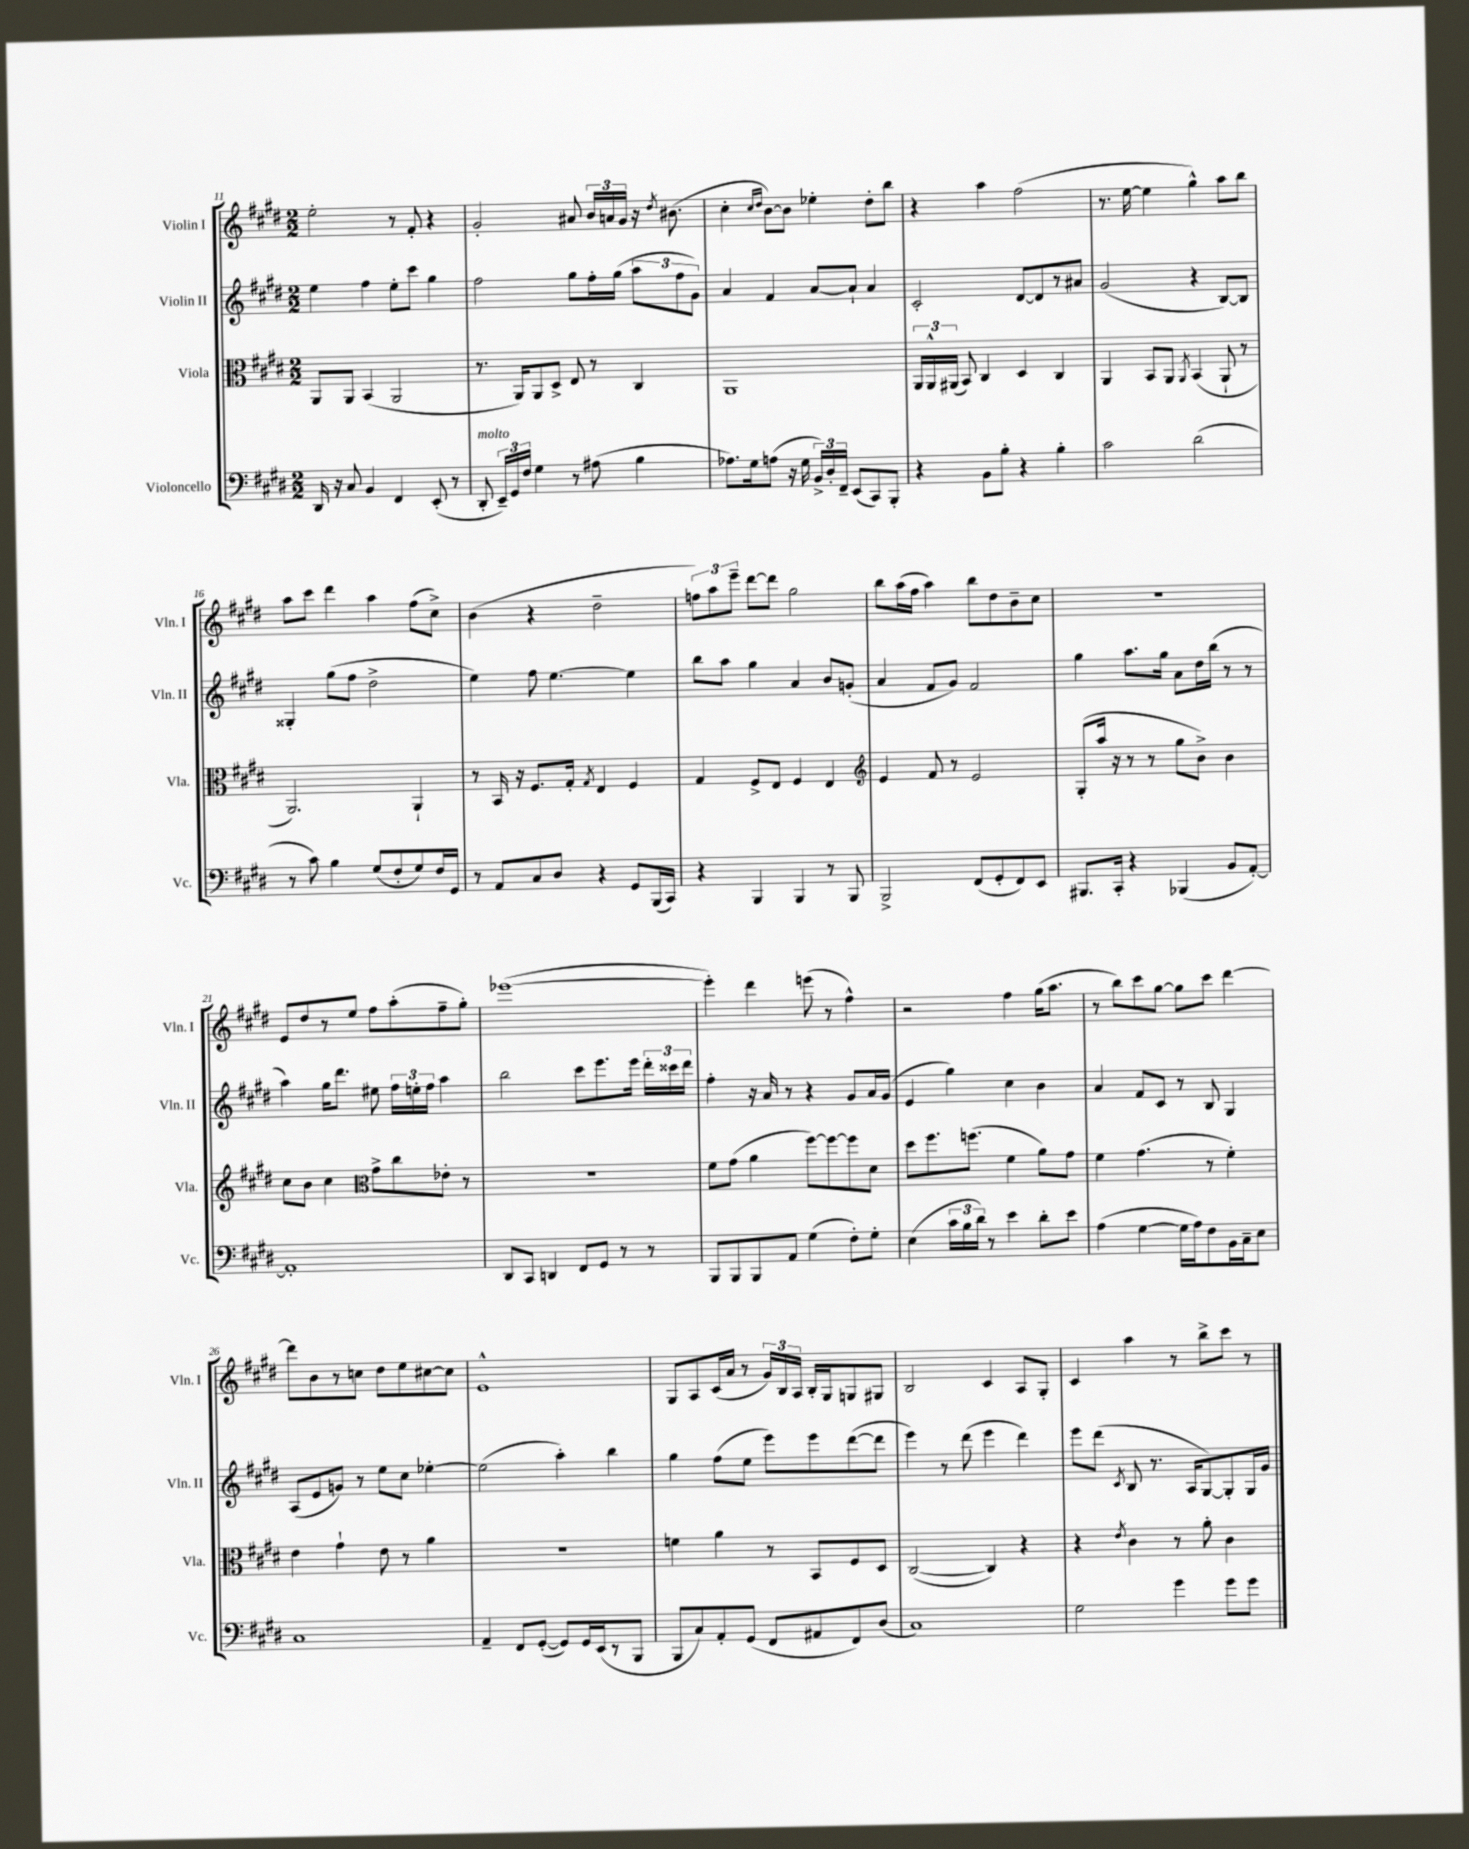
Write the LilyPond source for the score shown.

<<
\new StaffGroup <<
\new Staff = "s0" \with { instrumentName = "Violin I" shortInstrumentName = "Vln. I" } {
    \clef treble \key e \major \numericTimeSignature \time 2/2
    \autoBeamOff e''2-. r8 fis'8-. r4 |
    gis'2-. ais'8 \tuplet 3/2 { b'16[ a'16 gis'16] } r16 \acciaccatura { dis''8 } bis'8.( |
    cis''4-. \grace { cis''16[ dis''16] } b'8[~) b'8] ees''4-. dis''8[-. b''8] |
    r4 a''4 fis''2( |
    r8. e''16~ e''4 gis''4-^) a''8[ b''8] |
    a''8[ cis'''8] dis'''4 a''4 fis''8[( cis''8]->) |
    b'4( r4 dis''2-- |
    \tuplet 3/2 { f''8[) a''8 e'''8]-- } dis'''8[~ dis'''8] gis''2 |
    b''8[ a''16( fis''16] a''4) b''8[ dis''8 b'8-- cis''8] |
    r1 |
    e'8[ dis''8 r8 e''8] fis''8[ a''8-.( fis''8-- gis''8]-.) |
    ees'''1~( |
    ees'''4-.) dis'''4 e'''8( r8 fis''4-^) |
    r2 fis''4 gis''16[( a''8.] |
    r8 b''8[) cis'''8 gis''8]~ gis''8[ cis'''8] dis'''4~ |
    dis'''8[ b'8 r8 c''8] dis''8[ e''8 cis''8~ cis''8] |
    e'1-^ |
    gis8[ a8 cis'16( a'16] r8 \tuplet 3/2 { gis'16[) b16 a16] } b16[-. gis16 g8 gis8] |
    b2 cis'4 a8[ gis8]-. |
    cis'4 a''4 r8 b''8[-> cis'''8] r8 \bar "|." |
}
\new Staff = "s1" \with { instrumentName = "Violin II" shortInstrumentName = "Vln. II" } {
    \clef treble \key e \major \numericTimeSignature \time 2/2
    \autoBeamOff e''4 fis''4 e''8[-. cis'''8] gis''4 |
    fis''2 gis''8[ fis''16-. gis''16]( \tuplet 3/2 { a''8[ fis''8 gis'8]) } |
    a'4 fis'4 a'8[~ a'8]-! a'4 |
    cis'2-. dis'8[~ dis'8 r8 ais'8] |
    gis'2( r4 b8[~) b8] |
    gisis4-. gis''8[( fis''8] dis''2-> |
    e''4) fis''8 e''4.~ e''4 |
    b''8[ a''8] gis''4 a'4 b'8[ g'8]-.( |
    a'4 fis'8[ gis'8]) fis'2 |
    gis''4 a''8.[ gis''16] a'8[ dis''16 b''16]( r8 r8 |
    a''4) gis''16[ dis'''8.] eis''8 \tuplet 3/2 { fis''16[ e''16-. fis''16] } a''4 |
    b''2 cis'''8[ e'''8. e'''16] \tuplet 3/2 { dis'''16[-. cisis'''16 dis'''16] } |
    fis''4-. r16 a'16 r8 r4 gis'8[ a'16 gis'16]( |
    e'4 gis''4) cis''4 b'4 |
    a'4 fis'8[ cis'8] r8 b8 gis4 |
    a8[( e'8 g'8]) r8 e''8[ cis''8] ees''4~-. |
    ees''2( a''4-.) b''4 |
    gis''4 fis''8[( e''8] e'''8[) e'''8 dis'''8~( dis'''8] |
    e'''4) r8 dis'''8( e'''4 dis'''4) |
    e'''8[ dis'''8]( \acciaccatura { cis'8 } b8 r8. a16[ gis8~) gis8-. gis16 gis'16] \bar "|." |
}
\new Staff = "s2" \with { instrumentName = "Viola" shortInstrumentName = "Vla." } {
    \clef alto \key e \major \numericTimeSignature \time 2/2
    \autoBeamOff a,8[ a,8] b,4( a,2 |
    r8. a,16[) a,8 dis8]-> e8 r8 cis4 |
    a,1 |
    \tuplet 3/2 { a,16[ a,16-^ ais,16]( } b,8) cis4 dis4 cis4 |
    a,4 b,8[ a,8] \acciaccatura { a,8 } b,4( a,8-! r8 |
    a,2.) a,4-! |
    r8 b,16 r16 fis8.[ gis16]-. \acciaccatura { gis8 } e4 fis4 |
    gis4 fis8[-> e8] fis4 e4 |
    \clef treble e'4 fis'8 r8 e'2 |
    gis8[-.( a''16] r16 r8 r8 gis''8[ b'8]->) b'4 |
    cis''8[ b'8] cis''4 \clef alto gis'8[-> cis''8 ees'8]-. r8 |
    R1 |
    fis'8[ gis'8]( a'4 fis''8[~) fis''8~ fis''8 dis'8] |
    dis''8[ fis''8. f''8.]( fis'4 a'8[) gis'8] |
    fis'4 gis'4.( r8 fis'4-.) |
    e'4 gis'4-! e'8 r8 a'4 |
    r1 |
    f'4 a'4 r8 b,8[ fis8 dis8] |
    cis2~( cis4) r4 |
    r4 \acciaccatura { e'8 } cis'4 r8 a'8-. cis'4 \bar "|." |
}
\new Staff = "s3" \with { instrumentName = "Violoncello" shortInstrumentName = "Vc." } {
    \clef bass \key e \major \numericTimeSignature \time 2/2
    \autoBeamOff dis,16 r16 cis8 b,4 fis,4 e,8-.( r8 |
    dis,8-.^\markup { \italic "molto" } \tuplet 3/2 { e,16[--) gis,16 fis16] } gis4 r8 ais8( b4 |
    aes8.[) gis16 a8]( r16 gis16 \tuplet 3/2 { b,16[->) dis16-. fis,16]-- } e,8[( cis,8) b,,8]-. |
    r4 b,8[ b8]-. r4 b4-. |
    cis'2 dis'2( |
    r8 cis'8) b4 gis8[( fis8-. gis8) fis16 gis,16] |
    r8 a,8[ cis8 dis8] r4 gis,8[ b,,16( cis,16]) |
    r4 b,,4 b,,4 r8 b,,8 |
    b,,2-> fis,8[( gis,8-. fis,8) e,8] |
    bis,,8.[ cis,16]-. r4 bes,,4( b,8[ a,8]~-.) |
    a,1-. |
    dis,8[ cis,8] d,4 fis,8[ gis,8] r8 r8 |
    b,,8[ b,,8 b,,8 a,8] gis4( fis8[-.) gis8]-. |
    e4( \tuplet 3/2 { cis'16[ b16 dis'16]) } r8 e'4 dis'8[-. e'8] |
    a4( gis4~ gis16[ a16) fis8 b,16 cis16-- e8] |
    cis1 |
    a,4-- fis,8[ gis,8]~-.( gis,8[) gis,16 e,16( r8 b,,8] |
    b,,8[ cis8) a,8-. gis,8]( fis,8[ ais,8 fis,8) dis8]( |
    cis1) |
    gis2 gis'4 gis'8[ gis'8] \bar "|." |
}
>>
>>
\layout { \context { \Score currentBarNumber = #11 } }
